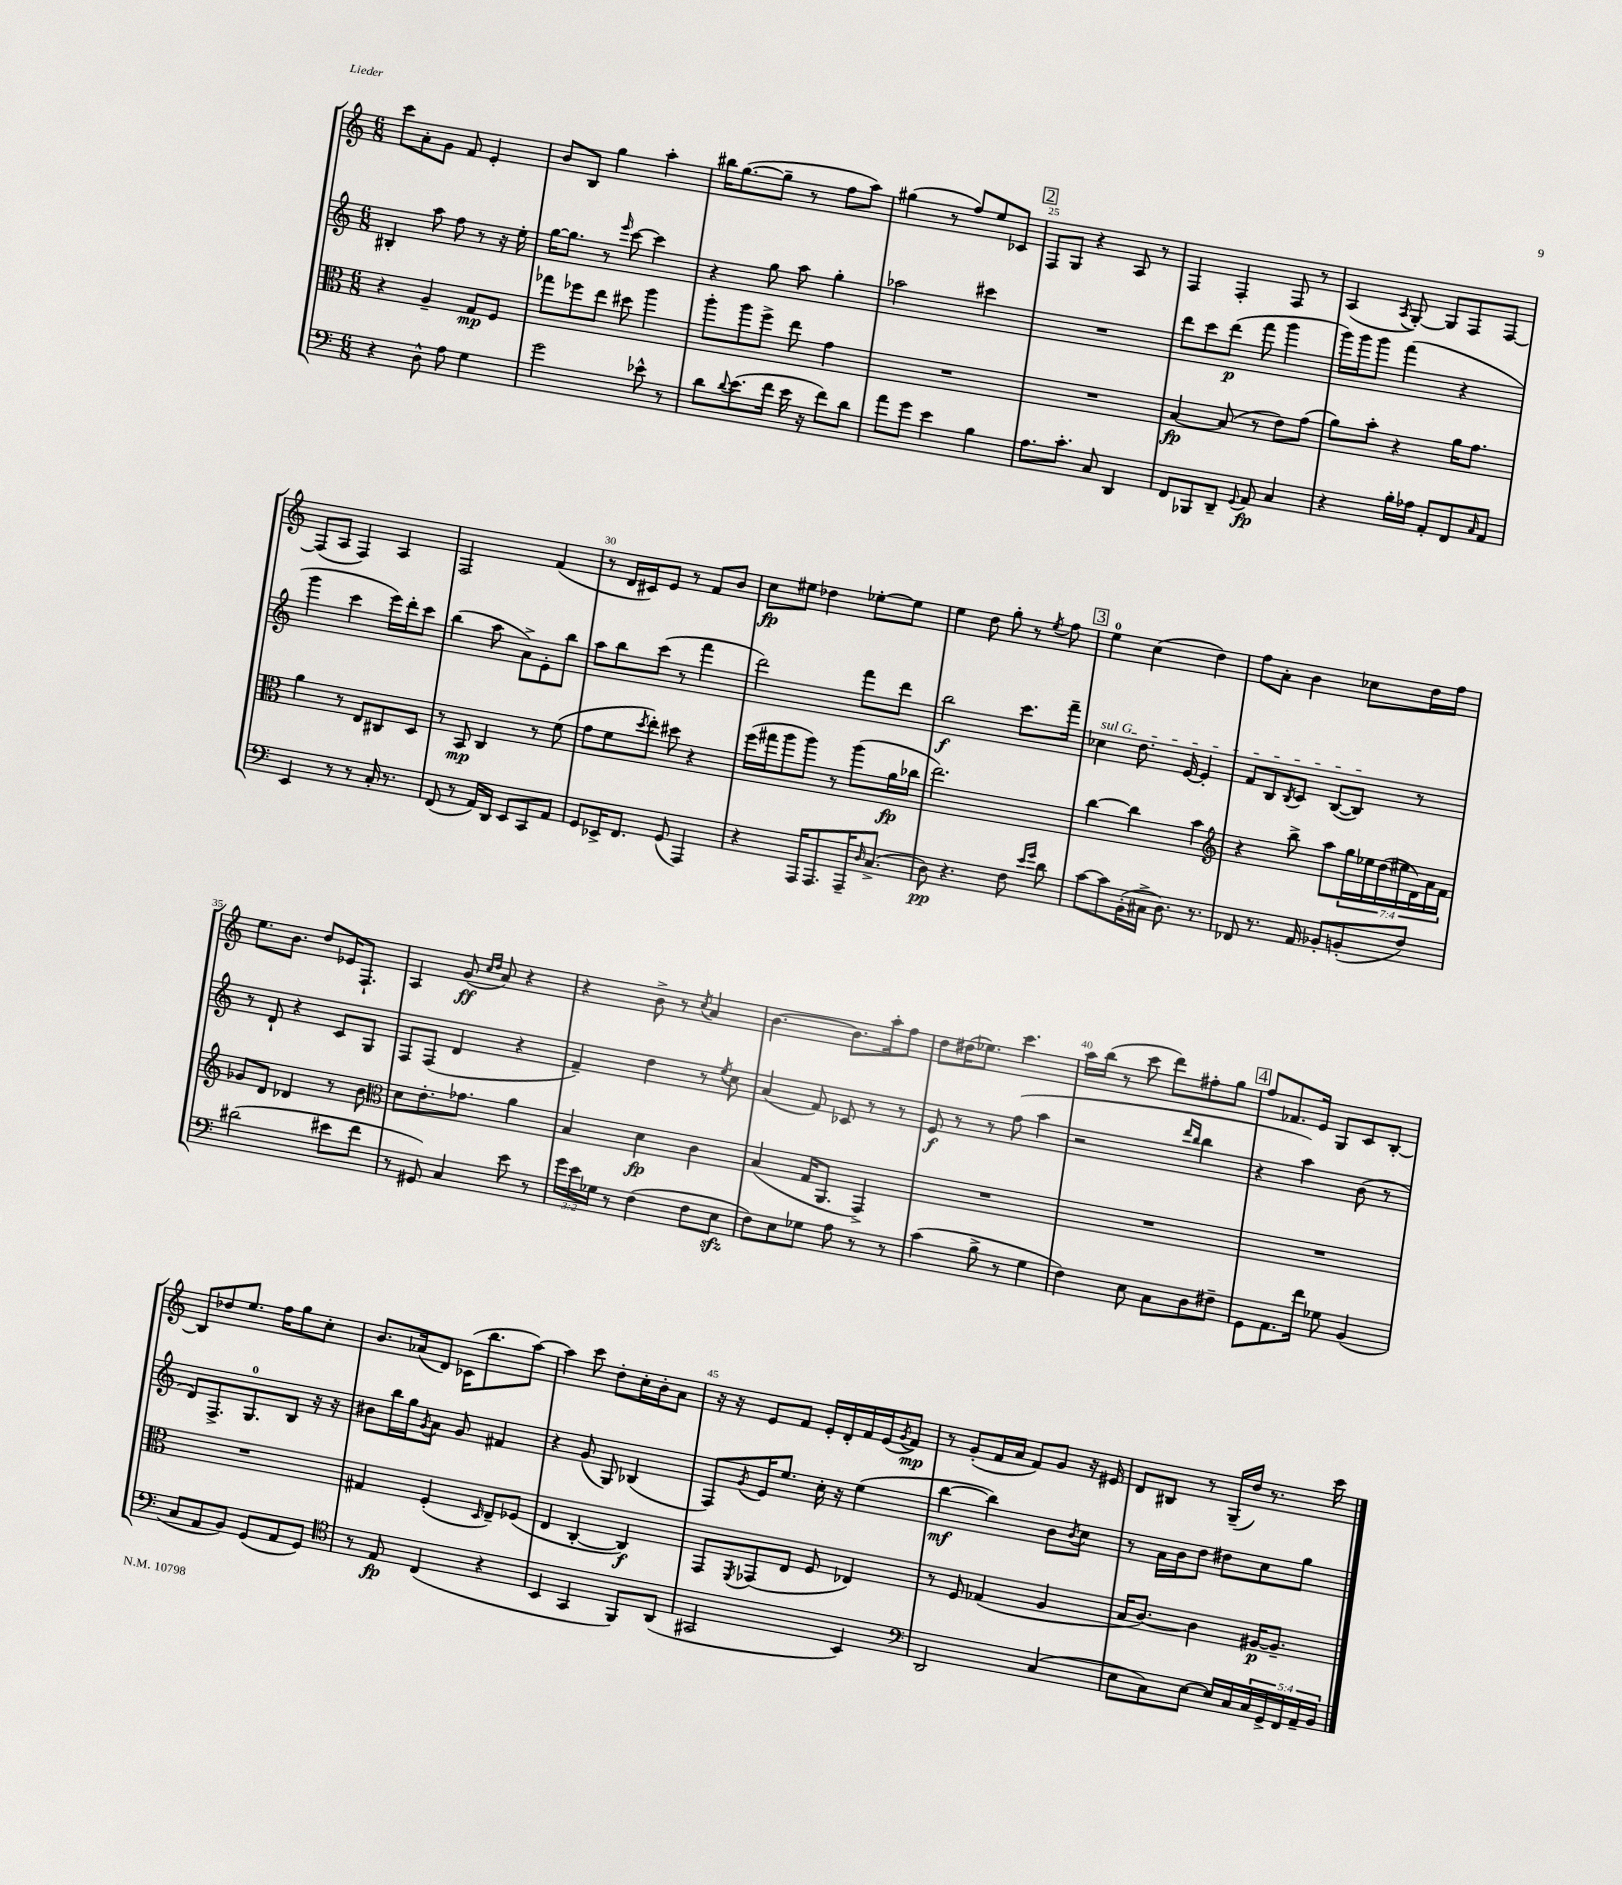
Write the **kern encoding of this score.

**kern	**kern	**kern	**kern
*staff4	*staff3	*staff2	*staff1
*clefF4	*clefC3	*clefG2	*clefG2
*k[]	*k[]	*k[]	*k[]
*M6/8	*M6/8	*M6/8	*M6/8
4r	4r	4B#'	8ccc
.	.	.	8a'
8D^^	4A~	8aa	8g
8A	.	8ff	8f
4G	8G	8r	4e'
.	8F	16r	.
.	.	16ee'	.
=	=	=	=
2g	8gg-	[16gg	8b
.	.	8.gg]	.
.	8ff-	.	8B
.	8ee	8r	4gg
.	.	16qqeee	.
.	8dd#	[8ccc	.
8e-^^	4aa	4ccc]	4aa'
8r	.	.	.
=	=	=	=
8d	8aa'	4r	16bb#
.	.	.	([8.gg
8qqd	.	.	.
(8.e	8aa	.	.
.	8ff^	8gg	8gg~]
16f	.	.	.
16e	8ee	8aa	8r
16r	.	.	.
8f)	4g	4gg'	8ff
8d	.	.	8aa)
=	=	=	=
8a	2.r	2aa-	(4gg#
8g	.	.	.
4e	.	.	8r
.	.	.	8ff)
4B	.	4ccc#	8ee
.	.	.	8c-
=	=	=	=
8.A	2.r	2.r	8F
.	.	.	8G
8.c'	.	.	.
.	.	.	4r
8C	.	.	.
4DD	.	.	8A
.	.	.	8r
=	=	=	=
8FF	[4B	8ddd	4F
8BBB-	.	8ccc	.
8DD~	(8B]	(8ddd	4F'
8qqGG	.	.	.
8AA	8r	8fff	.
4C	8e)	4ggg	8F
.	(8g	.	8r
=	=	=	=
4r	8a)	16ggg)	(4A
.	.	16ggg	.
.	8b'	8ggg	.
.	.	.	8qA
16B'	4r	(4fff	[8G')
16A-	.	.	.
8AA'	.	.	8G]
8FF	16a	4r	8F
.	8.g	.	.
16qqC	.	.	.
8AA	.	.	[8F
=	=	=	=
4EE	4a	4ggg	(8F]
.	.	.	8A
8r	8r	4ccc	4F)
8r	8E	.	.
16C'	8C#	16eee)	4A
8.r	.	16ddd'	.
.	8D	8ccc	.
=	=	=	=
(8FF	8r	(4bb	2F
8r	8BB	.	.
16AA)	4C	8aa	.
16DD	.	.	.
8EE	.	8a^)	.
8CC	8r	8e'	(4f
8AA	(8f	8bb	.
=	=	=	=
8GG	8g	8aa	8r
16EE-^	8f	8bb	16d
8.FF	.	.	16c#)
.	8qdd	.	.
.	8ee')	(8ccc	8e
(8GG	8dd#	8r	8r
4AAA)	4r	4fff	8f
.	.	.	8b
=	=	=	=
4r	(16ff	2ddd)	8cc
.	16gg#	.	.
.	8aa	.	8ee#
16AAA	8aa)	.	4dd-
8.AAA	.	.	.
.	8r	.	.
16AAA~	(8aa	8fff	[8ee-'
16qqD	.	.	.
(8.C^	.	.	.
.	16a	8ddd	8ee-]
.	16cc-	.	.
=	=	=	=
8D)	2.ee)	2bb	4ee
4.r	.	.	.
.	.	.	8dd
.	.	.	8gg'
8F	.	8.ccc	8r
16qqe	.	.	.
16qqg	.	.	8qee
8d	.	.	8ff
.	.	16fff~	.
=	=	=	=
[8c	[4cc	4cc-	4ee
8c]	.	.	.
(16BB'	4cc]	8.dd	(4cc
16C#^	.	.	.
8.D)	.	.	.
.	.	[16e	.
.	4b	4e']	4dd)
8.r	.	.	.
=	=	=	=
*	*clefG2	*	*
8FF-	4r	8f	8ff
8.r	.	8B	8a'
.	.	8qB	.
.	8bb^	8c	4b
16AA	.	.	.
8BB-'	8aa	([8B	.
(8BB'	28gg	8B])	8cc-
.	28ee-	.	.
.	(28dd	.	.
.	28ee#	.	.
8F)	.	8r	16dd
.	28d)	.	.
.	28a	.	.
.	.	.	16ff
.	28f	.	.
=	=	=	=
(2d#	8g-	8r	8.ee
.	8d	8d`	.
.	.	.	8.b
.	4d-	4r	.
.	.	.	8dd
8e#	8r	8c	16e-
.	.	.	8.F`
8f	8b	8G	.
=	=	=	=
*	*clefC3	*	*
8r	8d	8F	4A
8GG#)	8.e'	(8F	.
4C	.	4d	(8g
.	8.g-	.	.
.	.	.	16qqcc
.	.	.	16qqdd
.	.	.	8a)
8e	4a	4r	4r
8r	.	.	.
=	=	=	=
24g	4B	4f~)	4r
24e	.	.	.
24G-	.	.	.
8r	.	.	.
(4F	4d	4dd	8b^
.	.	.	8r
.	.	.	8qcc
8F	4c	8r	4a
.	.	8qee	.
8E	.	8cc	.
=	=	=	=
8F)	(4B	(4a	[4.b
8E	.	.	.
8G-	16G	8f)	.
.	8.AA	.	.
8A	.	8c-	8.b]
8r	4GG^)	8r	.
.	.	.	16aa'
8r	.	8r	8ff
=	=	=	=
(4c	2.r	8e	8dd
.	.	8r	(16dd#
.	.	.	8.ee-)
8B^	.	8r	.
8r	.	(8ff	4.ccc
4G	.	4aa	.
=	=	=	=
4F)	2.r	2r	16aa
.	.	.	(16bb
.	.	.	8r
8E	.	.	8ccc
8C	.	.	8ddd)
.	.	16qqddd	.
.	.	16qqbb	.
8D	.	4bb	8ff#'
8F#~	.	.	8gg
=	=	=	=
8GG	2.r	4r	8ff
8.AA	.	.	8.f-
.	.	4aa)	.
16f	.	.	16e
8G-	.	.	8G
(4BB	.	(8b	8c
.	.	8r	[8B'
=	=	=	=
8C	2.r	8d)	8B]
8AA	.	8.F^	8dd-
8BB)	.	.	8.ee
.	.	8.G	.
(8GG	.	.	.
.	.	.	16ff
8AA	.	8B	8gg
8GG)	.	16r	8cc'
.	.	16r	.
=	=	=	=
*clefC4	*	*	*
8r	4G#	8b#	8.b
8E	.	16bb	.
.	.	16gg	(16a-
.	.	8qg	.
(4C	(4F'	8a	8d)
.	.	8g	(16c-
.	.	.	8.bb
.	16qqD	.	.
4r	8E~)	4f#	.
.	(8F-	.	[8aa)
=	=	=	=
4BB	4E	4r	4aa]
4GG	[4C'	(8g	8ccc
.	.	8G)	8dd'
8FF)	4C])	(4B-	16cc'
.	.	.	16b'
(8AA	.	.	8a
=	=	=	=
2GG#	8GG	8F)	16r
.	.	.	16r
.	8qFF	8qg	.
.	(8GG-	16e	8e
.	.	8.ee	.
.	8E	.	8f
.	8F	16cc'	16e'
.	.	16r	16d'
4BB)	4E-)	(4ee	16f
.	.	.	(16e
.	.	.	8qg
.	.	.	8f)
=	=	=	=
*clefF4	*	*	*
2DD	8r	[4bb	8r
.	8F	.	(8g'
.	(4G-	4bb])	16f
.	.	.	16a
.	.	.	8f)
(4C	4A	8b	8g
.	.	8qb	.
.	.	8cc	16r
.	.	.	16e#
=	=	=	=
8E	16B	8r	8d
.	[8.c)	.	.
8C)	.	16a	8B#
.	.	16b	.
[8E	4c]	8dd	8r
16E]	.	8dd#	(16G~
16C	.	.	16dd)
20C	[16A#	8cc	8.r
20GG^	.	.	.
.	8.A#~]	.	.
20FF	.	.	.
.	.	8gg	.
20AA~	.	.	.
.	.	.	16ccc
20BB	.	.	.
==	==	==	==
*-	*-	*-	*-
